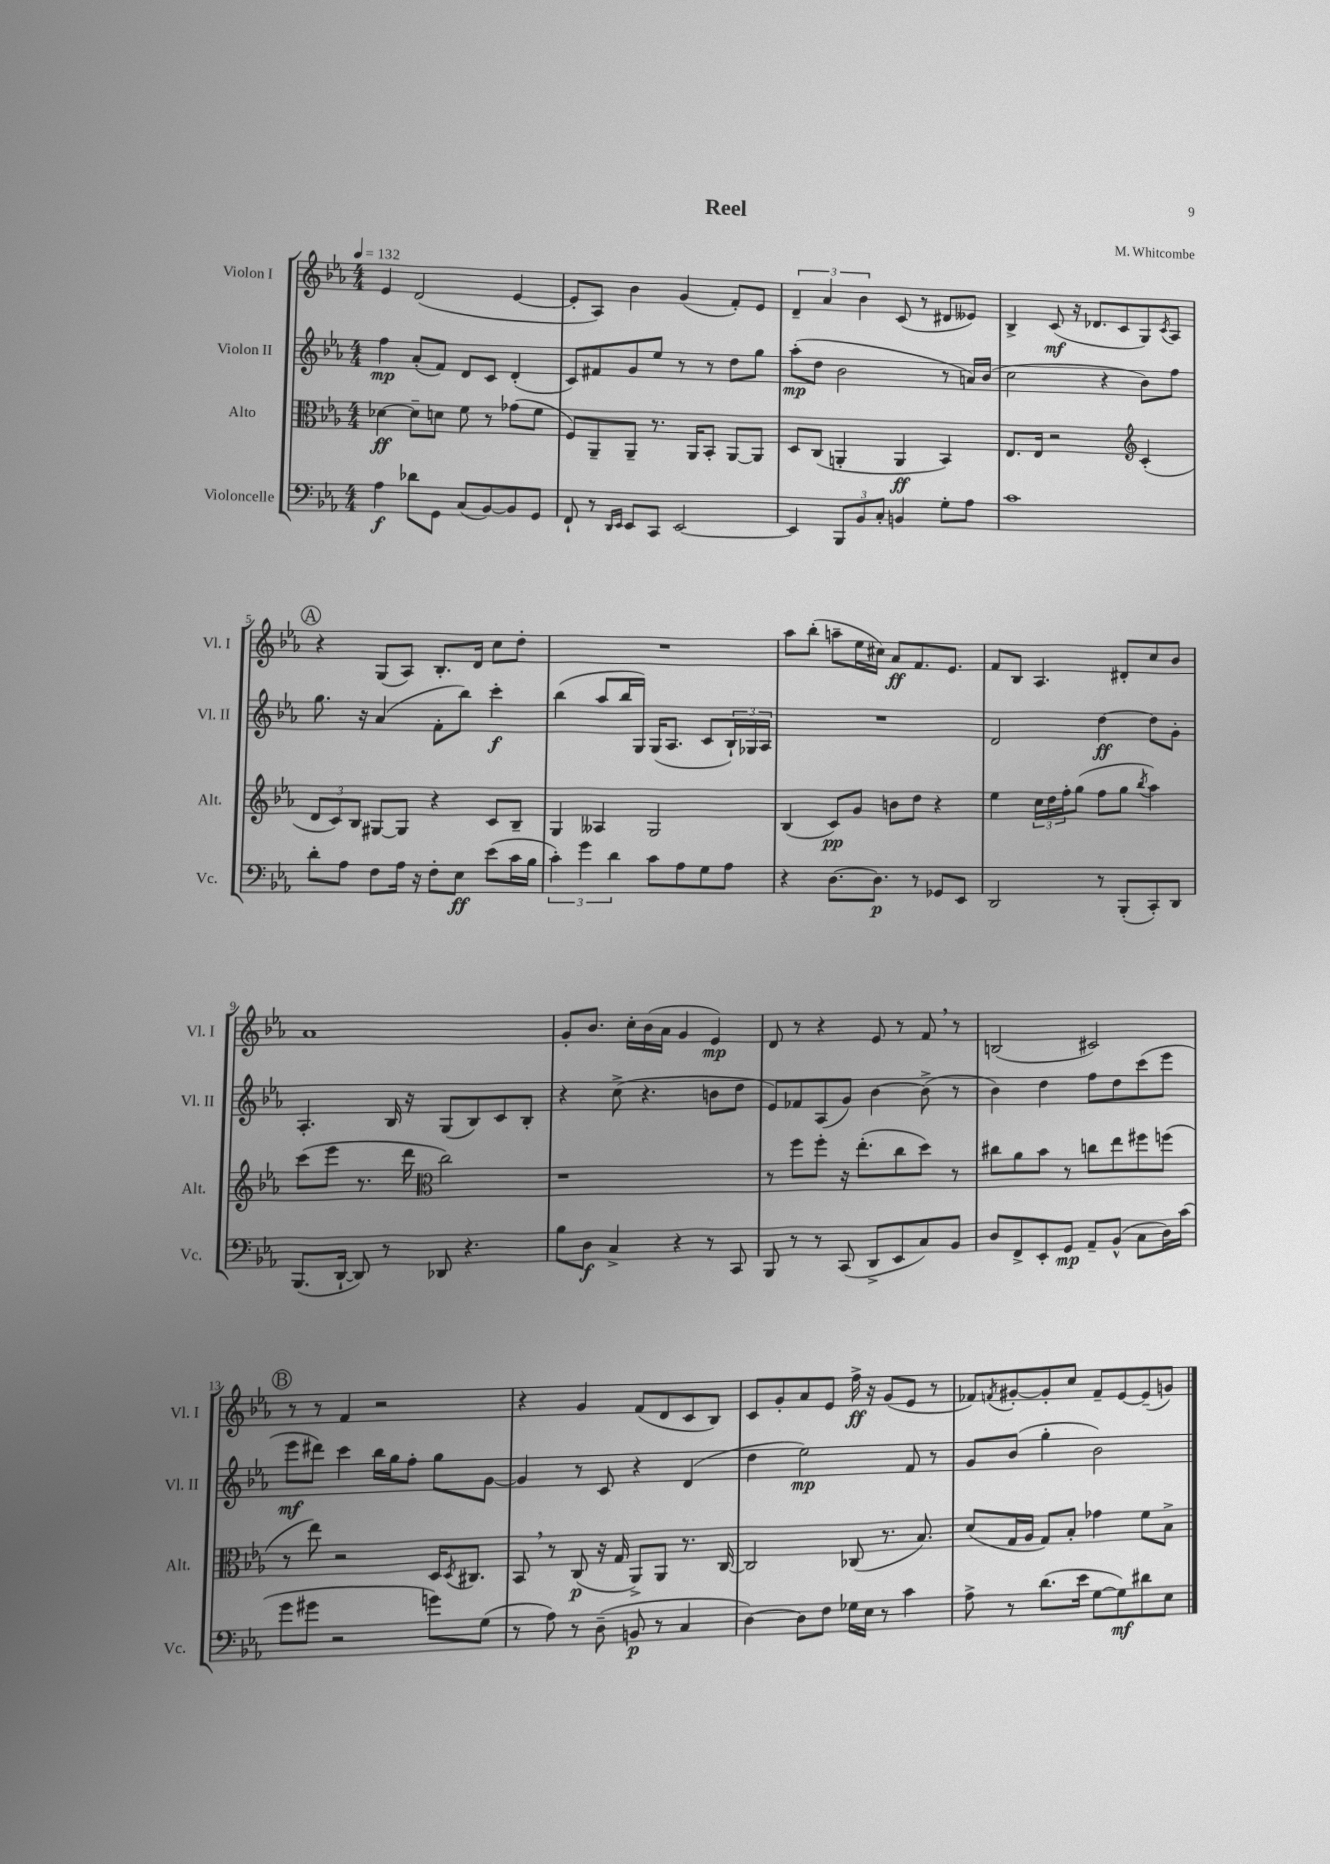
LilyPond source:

\header { title = "Reel" composer = "M. Whitcombe" }
<<
\new StaffGroup <<
\new Staff = "s0" \with { instrumentName = "Violon I" shortInstrumentName = "Vl. I" } {
    \clef treble \key ees \major \numericTimeSignature \time 4/4 \tempo 4 = 132
    ees'4 d'2( ees'4~ |
    ees'8-. aes8) bes'4 g'4( f'8-.) ees'8 |
    \tuplet 3/2 { d'4-- aes'4 bes'4 } c'8( r8 dis'8 eeses'8) |
    bes4-> c'8\mf( r16 des'8. c'8 g8) \acciaccatura { c'8 } aes8 |
    \mark \markup { \circle "A" } r4 g8( aes8) bes8.-. d'16 c''8 d''8-. |
    R1 |
    aes''8 bes''8-.( a''8-- ees''16 cis''16) aes'8\ff f'8. ees'8. |
    f'8 bes8 aes4. dis'8-. c''8 bes'8 |
    aes'1 |
    g'8-. bes'8. c''16-. bes'16( aes'16 g'4 ees'4\mp) |
    d'8 r8 r4 ees'8 r8 f'8 \breathe r8 |
    b2( cis'2) |
    \mark \markup { \circle "B" } r8 r8 f'4 r2 |
    r4 g'4 f'8( d'8 c'8 bes8) |
    c'8 g'8-. aes'8 ees'8 f''16->\ff r16 g'8( ees'8 r8 |
    fes'8) \acciaccatura { f'8 } gis'8~-. gis'8-. c''8 f'8-- ees'8~ ees'8--( g'8) \bar "|." |
}
\new Staff = "s1" \with { instrumentName = "Violon II" shortInstrumentName = "Vl. II" } {
    \clef treble \key ees \major \numericTimeSignature \time 4/4
    f''4\mp aes'8-.( f'8) d'8 c'8 d'4-.( |
    c'8) fis'8 g'8 ees''8 r8 r8 d''8 g''8 |
    aes''8-.\mp( d''8 bes'2 r8 a'16) bes'16( |
    c''2 r4 bes'8) f''8 |
    \mark \markup { \circle "A" } g''8. r16 aes'4( f'8-. bes''8) c'''4-.\f |
    bes''4( aes''8 bes''16 g16) g16( aes8. c'8 \tuplet 3/2 { bes16-!) ges16 aes16 } |
    R1 |
    d'2 d''4~\ff d''8 g'8-. |
    aes4.-. bes16 r16 g8( bes8) c'8 bes8-. |
    r4 c''8->( r4. b'8 d''8 |
    ees'8) fes'8 aes8( g'8) bes'4~ bes'8->( r8 |
    bes'4) d''4 f''8 d''8 c'''8( ees'''8 |
    \mark \markup { \circle "B" } ees'''8\mf dis'''8) c'''4 bes''16 g''16 f''8-. g''8 g'8~ |
    g'4 r8 c'8 r4 d'4( |
    d''4 ees''2\mp) f'8 r8 |
    g'8 bes'8( g''4-. bes'2) \bar "|." |
}
\new Staff = "s2" \with { instrumentName = "Alto" shortInstrumentName = "Alt." } {
    \clef alto \key ees \major \numericTimeSignature \time 4/4
    des'4~\ff des'8-- d'8 f'8 r8 ges'8( f'8 |
    f8) aes,8-- aes,8-- r8. aes,16 bes,8-. aes,8~ aes,8 |
    d8 c8( a,4-. a,4\ff bes,4) |
    ees8. ees16 r2 \clef treble c'4-.( |
    \mark \markup { \circle "A" } \tuplet 3/2 { d'8 c'8) bes8 } gis8~ gis8 r4 c'8 bes8-- |
    g4 aeses4 g2 |
    bes4( c'8\pp) g'8 b'8 d''8 r4 |
    ees''4 \tuplet 3/2 { c''16 d''16 f''16-. } g''8( f''8 g''8 \acciaccatura { bes''8 } aes''4) |
    c'''8( ees'''8 r8. d'''16 \clef alto c''2) |
    r1 |
    r8 f''8 f''8-. r16 ees''8.-.( c''8 d''8) r8 |
    cis''8 aes'8 bes'8 r8 c''8 ees''8 fis''8 f''8( |
    \mark \markup { \circle "B" } r8 ees''8) r2 d16 \acciaccatura { d8 } cis8. |
    bes,8 \breathe r8 c8\p( r16 g16 aes,8->) aes,8 r8. c16~ |
    c2 ces8( r8. bes8.) |
    d'8( g16 aes16 g8) bes8-. ges'4 f'8 bes8-> \bar "|." |
}
\new Staff = "s3" \with { instrumentName = "Violoncelle" shortInstrumentName = "Vc." } {
    \clef bass \key ees \major \numericTimeSignature \time 4/4
    aes4\f des'8 g,8 c8( bes,8~) bes,8 g,8 |
    f,8-! r8 \grace { d,16 ees,16 } ees,8 c,8 ees,2~ |
    ees,4 \tuplet 3/2 { bes,,8 bes,8 c8-. } b,4 g8-. aes8 |
    c'1 |
    \mark \markup { \circle "A" } d'8-. aes8 f8 aes16 r16 f8-. ees8\ff ees'8( c'16 bes16 |
    \tuplet 3/2 { c'4-.) g'4 d'4 } c'8 aes8 g8 aes8 |
    r4 d8.~ d8.\p r8 ges,8 ees,8 |
    d,2 r8 bes,,8-.( c,8-.) d,8 |
    bes,,8.( d,16~-! d,8) r8 des,8 r4. |
    bes8 d8\f c4-> r4 r8 c,8 |
    bes,,8 r8 r8 c,8( d,8-> ees,8 c8) bes,8 |
    d8 f,8-> ees,8-. g,8\mp aes,8-- bes,8-^( c8 d16) c'16( |
    \mark \markup { \circle "B" } g'8 gis'8 r2 g'8) g8( |
    r8 aes8) r8 d8--( b,8\p r8 c4 |
    d4~) d8 f8 ges16 ees16 r8 c'4 |
    aes8-> r8 d'8.( ees'16 g8~ g8\mf) dis'8 ees8 \bar "|." |
}
>>
>>
